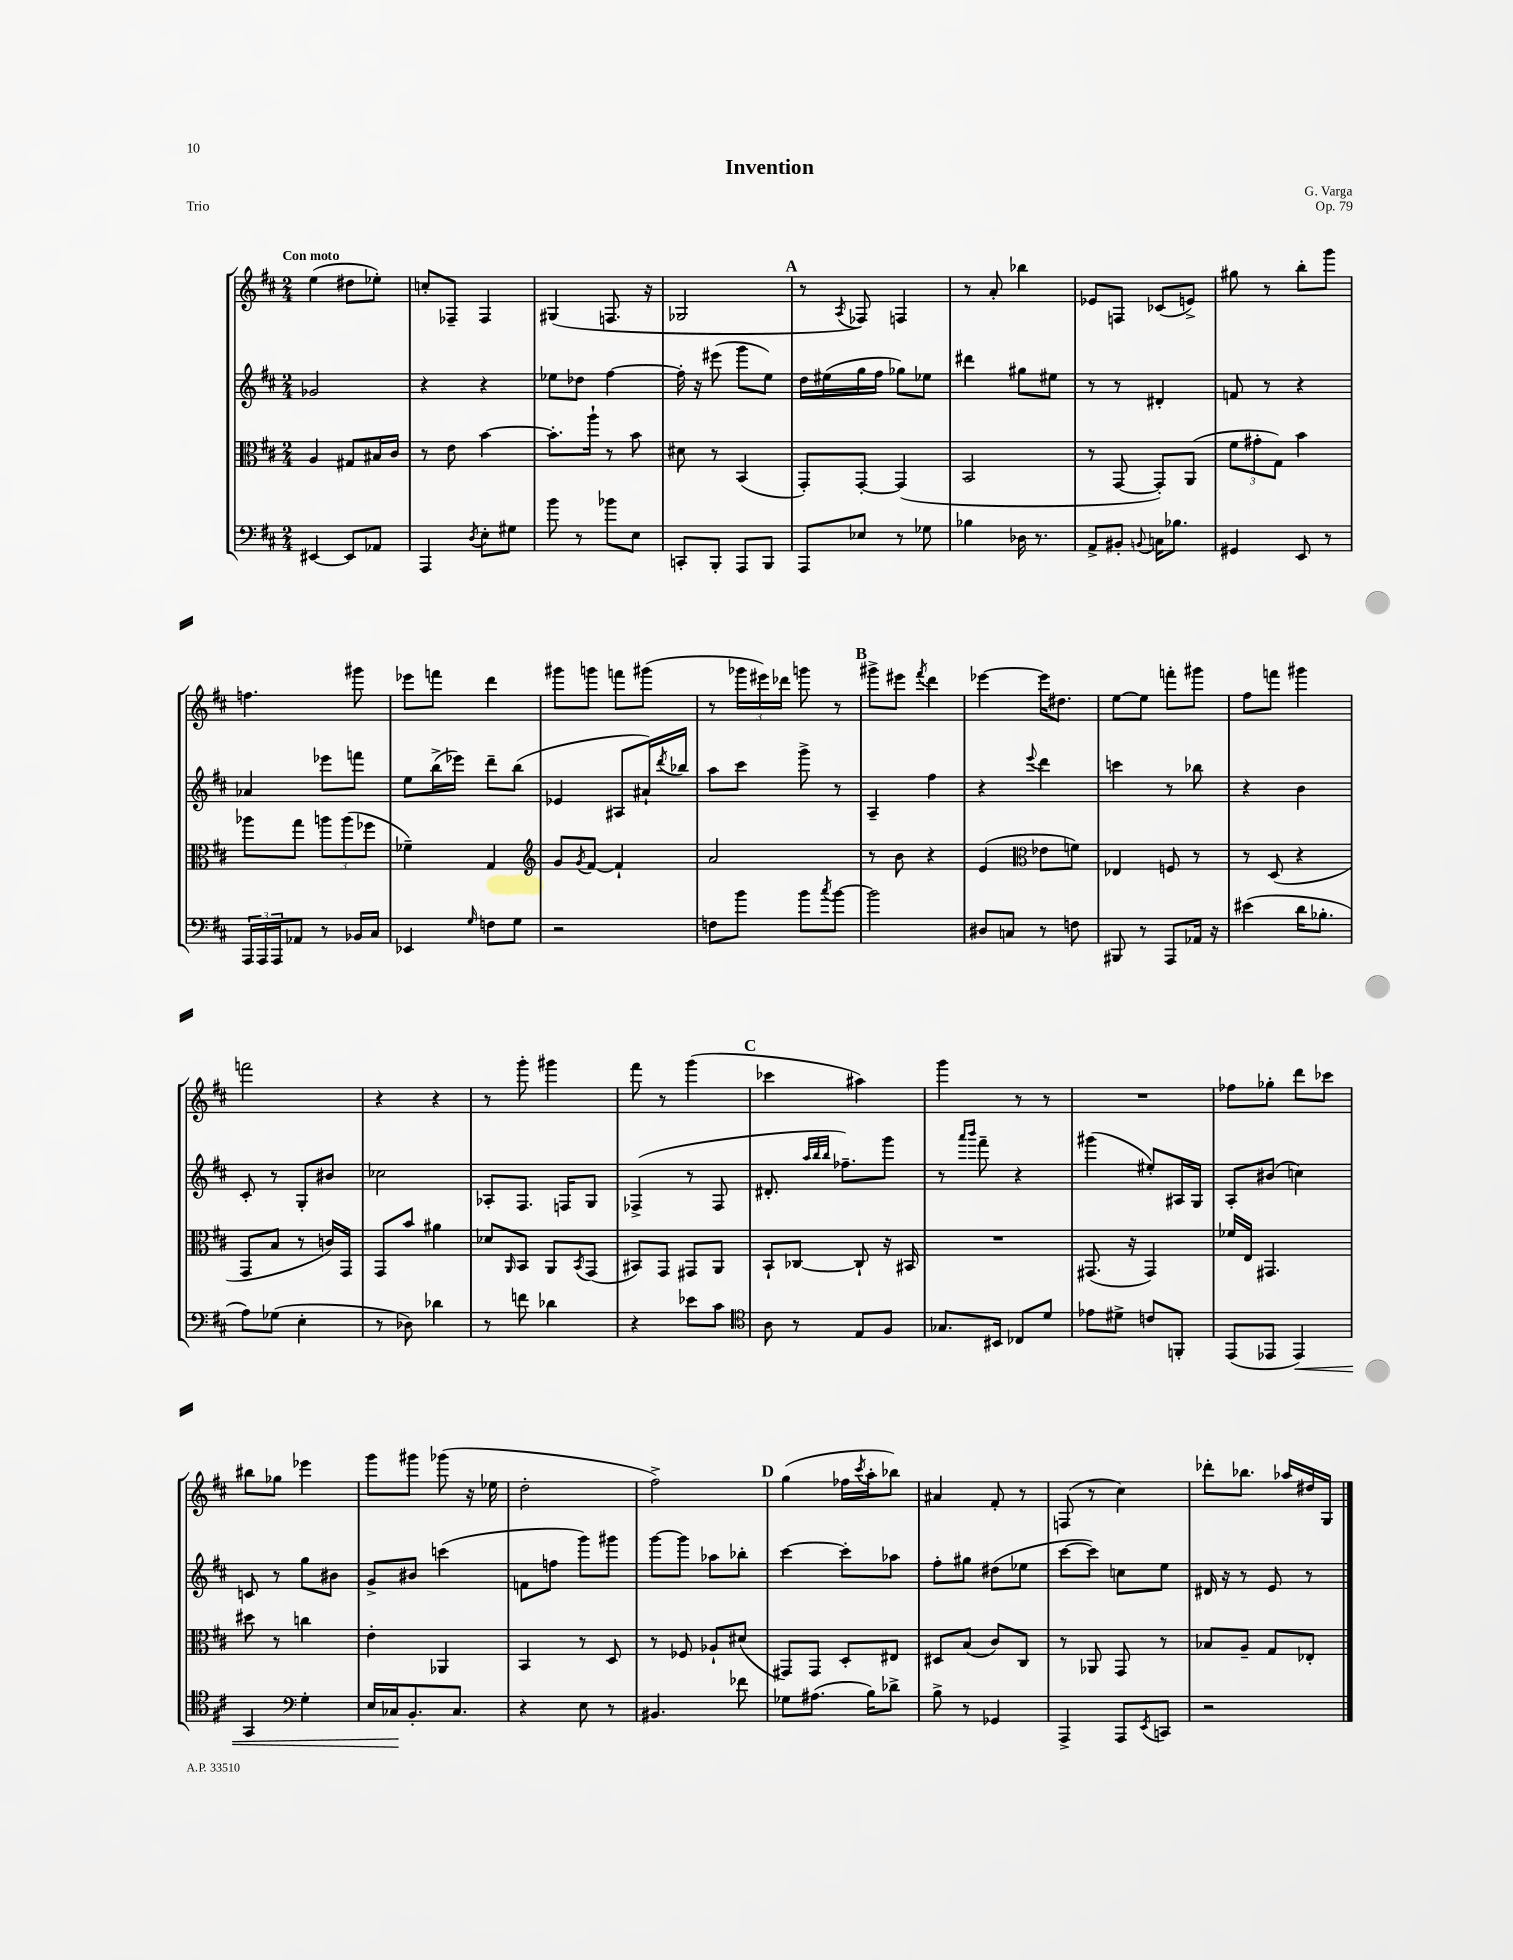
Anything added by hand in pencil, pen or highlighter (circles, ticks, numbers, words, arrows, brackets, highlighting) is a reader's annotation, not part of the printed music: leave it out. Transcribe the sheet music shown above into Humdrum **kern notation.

**kern	**dynam	**kern	**kern	**kern
*part4	*part4	*part3	*part2	*part1
*staff4	*staff4	*staff3	*staff2	*staff1
*clefF4	*	*clefC3	*clefG2	*clefG2
*k[f#c#]	*	*k[f#c#]	*k[f#c#]	*k[f#c#]
*M2/4	*	*M2/4	*M2/4	*M2/4
=1	=1	=1	=1	=1
!	!	!	!	!LO:TX:a:B:t=Con moto
[4EE#X/	.	4A/	2g-X/	(4ee\
8EE#/L]	.	8G#X/L	.	8dd#X\L
8AA-X/J	.	16B#X/L	.	8ee-X'\J)
.	.	16c#/JJ	.	.
=2	=2	=2	=2	=2
4AAA/	.	8r	4r	8ccn'/L
.	.	8e\	.	8F-X~/J
8qD/	.	.	.	.
8E'\L	.	[4b\	4r	4F-/
8G#X\J	.	.	.	.
=3	=3	=3	=3	=3
8b\	.	8.b'\L]	8ee-X\L	(4G#X/
8r	.	.	8dd-X\J	.
.	.	16aa`\Jk	.	.
8b-X\L	.	8r	[4ff#\	8.Fn/
8E\J	.	8b\	.	.
.	.	.	.	16r
=4	=4	=4	=4	=4
8CCn'/L	.	8d#X\	16ff#'\]	2G-X/
.	.	.	16r	.
8BBB'/J	.	8r	(8eee#X\	.
8AAA/L	.	(4BB/	8ggg\L	.
8BBB/J	.	.	8ee\J)	.
!!LO:REH:place=s1:t=A
=5	=5	=5	=5	=5
8AAA/L	.	8GG'/L)	16dd\LL	8r
.	.	.	(16ee#X\	.
.	.	.	.	8qA/
8E-X/J	.	[8GG'/J	16gg\	8F-X/)
.	.	.	16ff#\JJ	.
8r	.	(4GG/]	8gg-X\L)	4Fn/
8G-X\	.	.	8ee-X\J	.
=6	=6	=6	=6	=6
4B-X\	.	2BB/	4ddd#X\	8r
.	.	.	.	8a'/
16D-X\	.	.	8gg#X\L	4bb-X\
8.r	.	.	.	.
.	.	.	8ee#X\J	.
=7	=7	=7	=7	=7
8AA^/L	.	8r	8r	8e-X/L
8BB#X'/J	.	[8GG/	8r	8Fn/J
8qqBBn/	.	.	.	.
16Cn\KL	.	8GG'/L])	4d#X'/	(8c-X/L
8.B-X\J	.	.	.	.
.	.	(8AA/J	.	8en^/J)
=8	=8	=8	=8	=8
4GG#X/	.	12f#\L	8fn/	8gg#X\
.	.	12g#X'\	.	.
.	.	.	8r	8r
.	.	12G\J)	.	.
8EE/	.	4b\	4r	8bb'\L
8r	.	.	.	8ggg\J
!!LO:LB:g=z
=9	=9	=9	=9	=9
24AAA/LL	.	8aa-X\L	4a-X/	4.ffn\
24AAA/	.	.	.	.
24AAA/J	.	.	.	.
8AA-X/J	.	8gg\J	.	.
8r	.	12aan\L	8eee-X\L	.
.	.	(12aa\	.	.
16BB-X/LL	.	.	8fffn\J	8ggg#X\
.	.	12ff-X\J	.	.
16C#/JJ	.	.	.	.
=10	=10	=10	=10	=10
4EE-X/	.	4f-X~\)	8ee\L	8eee-X\L
.	.	.	(16bb^\L	8fffn\J
.	.	.	16eee-X\JJ)	.
16qqG/	.	.	.	.
8Fn\L	.	4G/	8ddd~\L	4ddd\
8G\J	.	.	(8bb\J	.
=11	=11	=11	=11	=11
*	*	*clefG2	*	*
2r	.	8g/L	4e-X/	8ggg#X\L
.	.	8qg/	.	.
.	.	[8f#/J	.	8gggn\J
.	.	4f#`/]	8A#X/L	8fffn\L
.	.	.	16a#X`/L)	(8ggg#X\J
.	.	.	8qddd/	.
.	.	.	16bb-X/JJ	.
=12	=12	=12	=12	=12
8Fn\L	.	2a/	8aa\L	8r
8b\J	.	.	8ccc#\J	24ggg-X\LL
.	.	.	.	24eee#X\)
.	.	.	.	24ddd-X\JJ
8b\L	.	.	8ggg^\	8gggn\
8qcc#/	.	.	.	.
[8b\J	.	.	8r	8r
!!LO:REH:place=s1:t=B
=13	=13	=13	=13	=13
2b\]	.	8r	4A~/	8ggg#X^\L
.	.	8b\	.	8eee#X\J
.	.	.	.	8qfff#/
.	.	4r	4ff#\	4ddd\
=14	=14	=14	=14	=14
8D#X/L	.	(4e/	4r	[4eee-X\
8Cn/J	.	.	.	.
*	*	*clefC3	*	*
.	.	.	8qqeee/	.
8r	.	8e-X\L	4ddd\	16eee-\KL]
.	.	.	.	8.dd#X\J
8Fn\	.	8fn\J)	.	.
=15	=15	=15	=15	=15
8BBB#X/	.	4E-X/	4cccn\	[8ee\L
8r	.	.	.	8ee\J]
8AAA/L	.	8Fn/	8r	8fffn'\L
16AA-X/Jk	.	8r	8bb-X\	8ggg#X\J
16r	.	.	.	.
=16	=16	=16	=16	=16
(4e#X\	.	8r	4r	8ff#\L
.	.	(8D/	.	8fffn\J
16d\KL	.	4r	4b\	4ggg#X\
8.B-X'\J	.	.	.	.
!!LO:LB:g=z
=17	=17	=17	=17	=17
8A\L)	.	8GG/L	8c#'/	2fffn\
(8G-X\J	.	8B/J	8r	.
4E'\	.	8r	8G'/L	.
.	.	16cn/LL)	8b#X/J	.
.	.	16GG/JJ	.	.
=18	=18	=18	=18	=18
8r	.	8GG/L	2cc-X\	4r
8D-X\)	.	8b/J	.	.
4d-X\	.	4a#X\	.	4r
=19	=19	=19	=19	=19
8r	.	8d-X/L	8A-X'/L	8r
.	.	16qqAA/	.	.
8fn\	.	8BB/J	8.F#/J	8ggg'\
4d-X\	.	8AA/L	.	4ggg#X\
.	.	.	16Fn/KL	.
.	.	8qBB/	.	.
.	.	(8GG/J	8G/J	.
=20	=20	=20	=20	=20
4r	.	8BB#X/L)	(4F-X^/	8fff#\
.	.	8GG/J	.	8r
8e-X\L	.	8GG#X/L	8r	(4ggg\
8c#\J	.	8AA/J	8F-/	.
!!LO:REH:place=s1:t=C
=21	=21	=21	=21	=21
*clefC4	*	*	*	*
8A\	.	8BB`/L	8.d#X'/	4ccc-X\
8r	.	[8C-X/J	.	.
.	.	.	32qqaa/LLL	.
.	.	.	32qqbb/	.
.	.	.	32qqbb/JJJ	.
.	.	.	8.ff-X~\L)	.
8E/L	.	8C-`/]	.	4aa#X\)
8F#/J	.	16r	8ggg\J	.
.	.	16BB#X/	.	.
=22	=22	=22	=22	=22
8.G-X/L	.	2r	8r	4ggg\
.	.	.	16qqaaa/LL	.
.	.	.	16qqbbb/JJ	.
.	.	.	8fff#~\	.
16BB#X/Jk	.	.	.	.
8C-X/L	.	.	4r	8r
8d/J	.	.	.	8r
=23	=23	=23	=23	=23
8e-X\L	.	(8.GG#X/	(4ggg#X\	2r
8d#X^\J	.	.	.	.
.	.	16r	.	.
8cn/L	.	4GG#/)	8ee#X'/L)	.
8FFn'/J	.	.	16A#X/L	.
.	.	.	16G/JJ	.
=24	=24	=24	=24	=24
(8EE/L	.	16f-X/LL	8A'/L	8ff-X\L
.	.	16E/JJ	.	.
8EE-X/J	.	4.GG#X/	(8b#X/J	8gg-X'\J
!	!LO:HP:b	!	!	!
4EE-/)	<	.	4ccn\)	8ddd\L
.	.	.	.	8ccc-X\J
!!LO:LB:g=z
=25	=25	=25	=25	=25
4GG/	.	8dd#X\	8cn/	8bb#X\L
.	.	8r	8r	8gg-X\J
*clefF4	*	*	*	*
4G'\	.	4ccn\	8gg\L	4eee-X\
.	.	.	8b#X\J	.
=26	=26	=26	=26	=26
16E/LL	.	4e'\	8g^/L	8ggg\L
16C-X/J	.	.	.	.
8.BB'/	[	.	8b#X/J	8ggg#X\J
.	.	4AA-X/	(4cccn\	(8ggg-X\
8.C-/J	.	.	.	.
.	.	.	.	16r
.	.	.	.	16ee-X\
=27	=27	=27	=27	=27
4r	.	4BB/	8fn\L	2dd'\
.	.	.	8ffn\J	.
8E\	.	8r	8ggg\L)	.
8r	.	8D/	8ggg#X\J	.
=28	=28	=28	=28	=28
4.BB#X/	.	8r	[8ggg\L	2ff#^\)
.	.	8F-X/	8ggg\J]	.
.	.	8A-X`/L	8aa-X\L	.
8f-X\	.	(8d#X/J	8bb-X'\J	.
!!LO:REH:place=s1:t=D
=29	=29	=29	=29	=29
8G-X\L	.	8GG#X/L)	[4ccc#\	(4gg\
(8.A#X\J	.	8GG#/J	.	.
.	.	8D'/L	8ccc#'\L]	16ff-X\LL
.	.	.	.	8qccc#/
16B\KL)	.	.	.	16aa'\J
8d-X^\J	.	8E#X/J	8aa-X\J	8bb-X\J)
=30	=30	=30	=30	=30
8B^\	.	8D#X/L	8ff#'\L	4a#X/
8r	.	(8B/J	8gg#X\J	.
4GG-X/	.	8c#/L)	(8dd#X\L	8f#'/
.	.	8C#/J	8ee-X\J	8r
=31	=31	=31	=31	=31
4AAA^/	.	8r	[8ccc#\L	(8Fn/
.	.	8AA-X/	8ccc#\J])	8r
8AAA/L	.	8GG/	8ccn\L	4cc#\)
8qEE/	.	.	.	.
8CCn/J	.	8r	8ee\J	.
=32	=32	=32	=32	=32
2r	.	8B-X/L	16d#X/	8ddd-X'\L
.	.	.	16r	.
.	.	8A~/J	8r	8.bb-X\J
.	.	8G/L	8e/	.
.	.	.	.	16aa-X/LL
.	.	8E-X'/J	8r	16dd#X/
.	.	.	.	16G/JJ
==	==	==	==	==
*-	*-	*-	*-	*-
